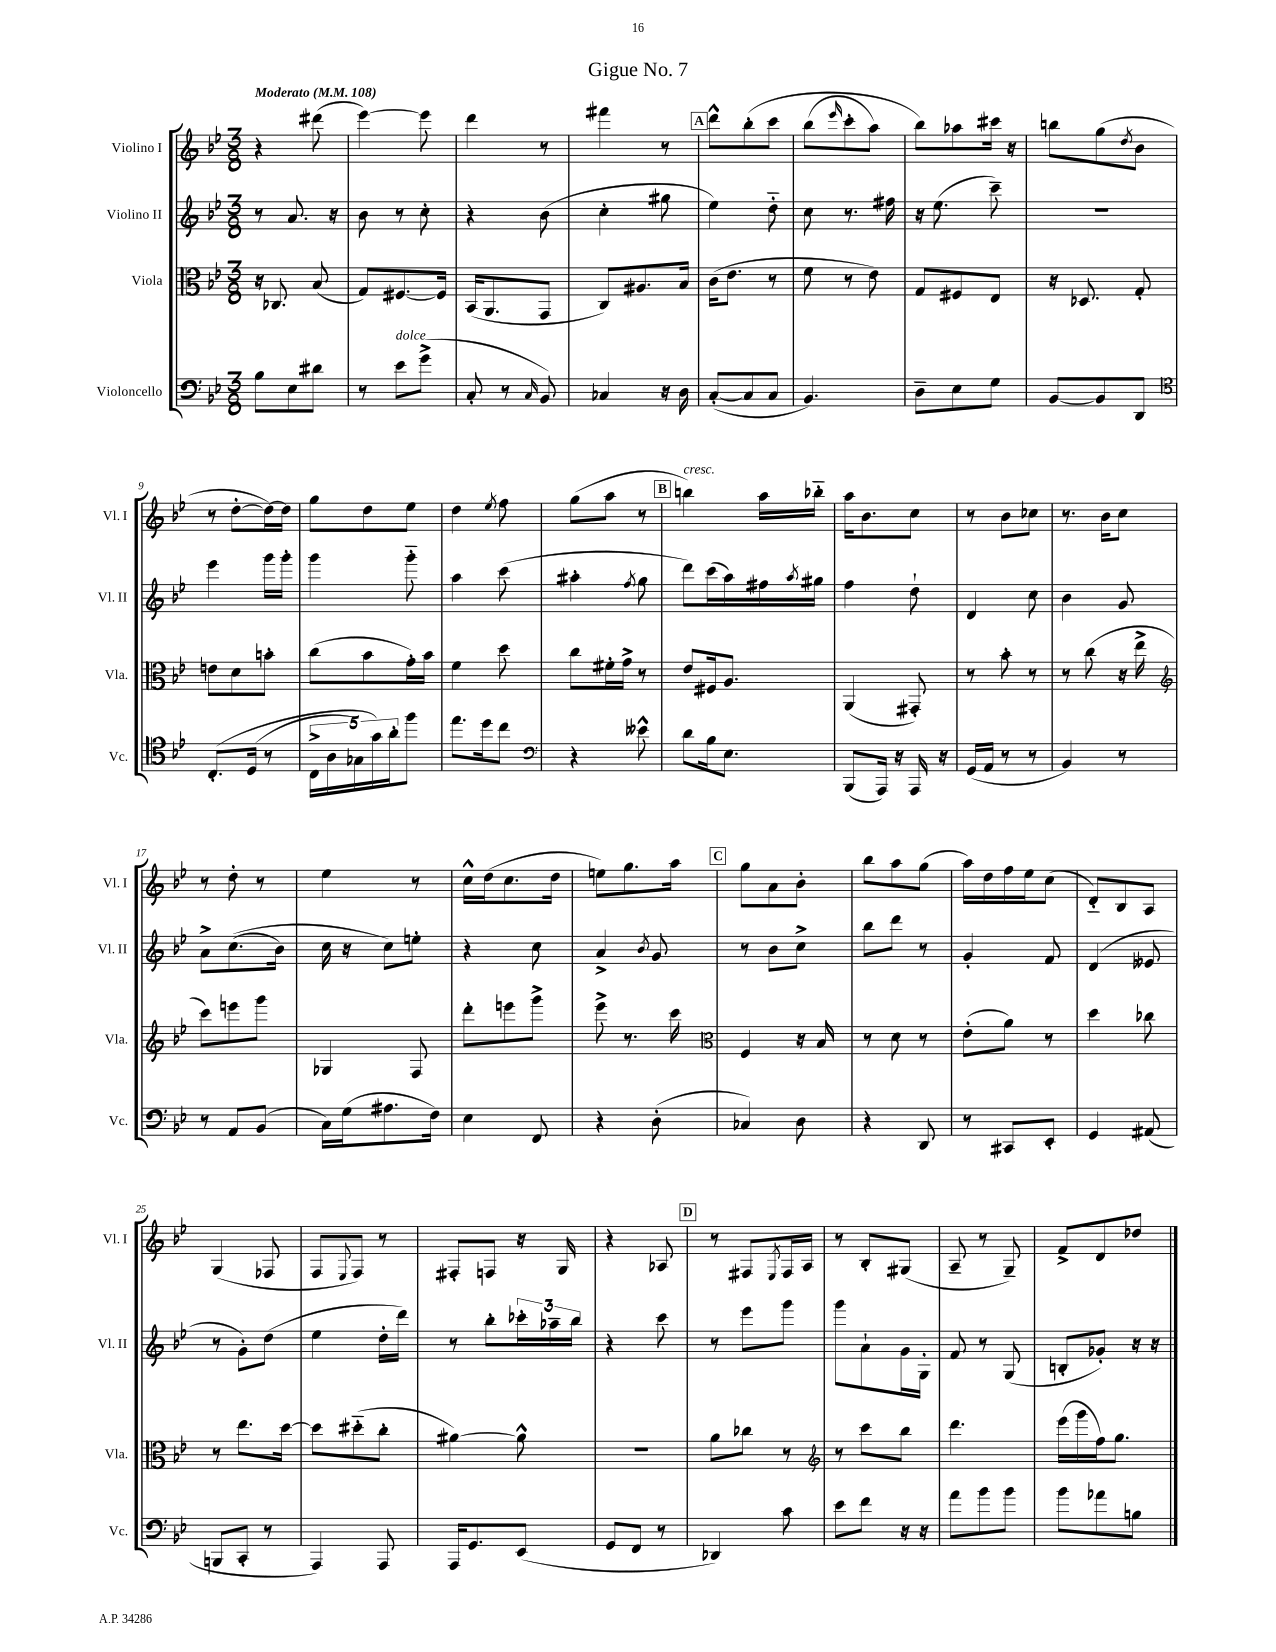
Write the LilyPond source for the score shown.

\header { title = "Gigue No. 7" }
<<
\new StaffGroup <<
\new Staff = "s0" \with { instrumentName = "Violino I" shortInstrumentName = "Vl. I" } {
    \clef treble \key bes \major \numericTimeSignature \time 3/8 \tempo "Moderato" 4 = 108
    r4 dis'''8( |
    ees'''4~) ees'''8 |
    d'''4 r8 |
    fis'''4 r8 |
    \mark \markup { \box "A" } d'''8-^ bes''8-.\( c'''8 |
    bes''8( \grace { ees'''16 } c'''8-. a''8) |
    bes''8\) aes''8 cis'''16 r16 |
    b''8 g''8( \acciaccatura { d''8 } bes'8 |
    r8 d''8~-. d''16~) d''16 |
    g''8 d''8 ees''8 |
    d''4 \acciaccatura { ees''8 } f''8 |
    g''8( a''8 r8 |
    \mark \markup { \box "B" } b''4^\markup { \italic "cresc." }) a''16 bes''16-_ |
    a''16 bes'8. c''8 |
    r8 bes'8 ces''8 |
    r8. bes'16 c''8 |
    r8 d''8-. r8 |
    ees''4 r8 |
    c''16-^ d''16( c''8. d''16 |
    e''8) g''8. a''16 |
    \mark \markup { \box "C" } g''8 a'8 bes'8-. |
    bes''8 a''8 g''8( |
    a''16) d''16 f''16 ees''16 c''8( |
    d'8-_) bes8 a8 |
    g4( fes8 |
    f8 \appoggiatura { ees8 } f8) r8 |
    fis8-. f8 r16 g16 |
    r4 aes8 |
    \mark \markup { \box "D" } r8 fis8 \acciaccatura { ees8 } fis16 a16 |
    r8 bes8-. gis8( |
    a8-- r8 g8--) |
    f'8-> d'8 des''8 \bar "|." |
}
\new Staff = "s1" \with { instrumentName = "Violino II" shortInstrumentName = "Vl. II" } {
    \clef treble \key bes \major \numericTimeSignature \time 3/8
    r8 a'8. r16 |
    bes'8 r8 c''8-. |
    r4 bes'8( |
    c''4-. gis''8 |
    \mark \markup { \box "A" } ees''4) d''8-_ |
    c''8 r8. fis''16 |
    r16 ees''8.( c'''8--) |
    R4. |
    ees'''4 g'''16 g'''16-. |
    g'''4 g'''8-_ |
    a''4 c'''8( |
    ais''4-. \acciaccatura { f''8 } g''8 |
    \mark \markup { \box "B" } d'''8) c'''16( a''16) fis''16 \acciaccatura { a''8 } gis''16 |
    f''4 d''8-! |
    d'4 c''8 |
    bes'4 g'8 |
    a'8-> c''8.(\( bes'16) |
    c''16 r16 c''8\) e''8-. |
    r4 c''8 |
    a'4-> \acciaccatura { bes'8 } g'8 |
    \mark \markup { \box "C" } r8 bes'8 c''8-> |
    bes''8 d'''8 r8 |
    g'4-. f'8 |
    d'4( eeses'8 |
    r8 g'8-.) d''8( |
    ees''4 d''16-. d'''16) |
    r8 bes''8-. \tuplet 3/2 { ces'''16-. aes''16-- bes''16 } |
    r4 c'''8 |
    \mark \markup { \box "D" } r8 ees'''8 g'''8 |
    g'''8 a'8-! g'16 g16-. |
    f'8 r8 g8( |
    b8-. ges'8-.) r16 r16 \bar "|." |
}
\new Staff = "s2" \with { instrumentName = "Viola" shortInstrumentName = "Vla." } {
    \clef alto \key bes \major \numericTimeSignature \time 3/8
    r16 ces8. bes8( |
    g8) fis8.~ fis16 |
    bes,16( a,8. g,8 |
    c8) ais8. bes16 |
    \mark \markup { \box "A" } c'16( ees'8. r8 |
    f'8 r8 ees'8) |
    g8 fis8 ees8 |
    r16 des8. g8-. |
    e'8 d'8 b'8-. |
    c''8( bes'8 g'16-.) bes'16 |
    f'4 d''8 |
    c''8 fis'16-. g'16-> r8 |
    \mark \markup { \box "B" } ees'8 fis16 a8. |
    a,4( gis,8-.) |
    r8 bes'8-. r8 |
    r8 c''8( r16 ees''16-> |
    \clef treble c'''8) e'''8 g'''8 |
    ges4 f8 |
    d'''8-. e'''8 g'''8-> |
    ees'''8-> r8. c'''16 |
    \mark \markup { \box "C" } \clef alto f4 r16 bes16 |
    r8 d'8 r8 |
    ees'8-.( a'8) r8 |
    d''4 ces''8 |
    r8 ees''8. d''16~ |
    d''8 dis''8-_( c''8-. |
    ais'4~) ais'8-^ |
    R4. |
    \mark \markup { \box "D" } a'8 ces''8 r8 |
    \clef treble r8 c'''8 bes''8 |
    d'''4. |
    ees'''16( g'''16 f''16) g''8. \bar "|." |
}
\new Staff = "s3" \with { instrumentName = "Violoncello" shortInstrumentName = "Vc." } {
    \clef bass \key bes \major \numericTimeSignature \time 3/8
    bes8 ees8 dis'8 |
    r8 ees'8^\markup { \italic "dolce" } g'8->( |
    c8-. r8 \grace { c16 } bes,8) |
    ces4 r16 d16 |
    \mark \markup { \box "A" } c8~-.( c8 c8 |
    bes,4.) |
    d8-- ees8 g8 |
    bes,8~ bes,8 d,8 |
    \clef tenor c8.-.\( d16( r8 |
    \tuplet 5/4 { c16-> a16 ges16) g'16\) a'16-. } f''8 |
    ees''8. d''16 c''8 |
    \clef bass r4 eeses'8-^ |
    \mark \markup { \box "B" } d'8 bes16 ees8. |
    bes,,8( a,,16) r16 a,,16 r16 |
    g,16( a,16 r8 r8 |
    bes,4) r8 |
    r8 a,8 bes,8( |
    c16) g16( ais8. f16) |
    ees4 f,8 |
    r4 d8-.( |
    \mark \markup { \box "C" } ces4) d8 |
    r4 d,8 |
    r8 cis,8 ees,8-. |
    g,4 ais,8( |
    b,,8 c,8-. r8 |
    a,,4) a,,8 |
    a,,16 g,8. ees,8( |
    g,8 f,8 r8 |
    \mark \markup { \box "D" } des,4) c'8 |
    ees'8 f'8 r16 r16 |
    a'8 bes'8 bes'8 |
    bes'8 aes'8 b8 \bar "|." |
}
>>
>>
